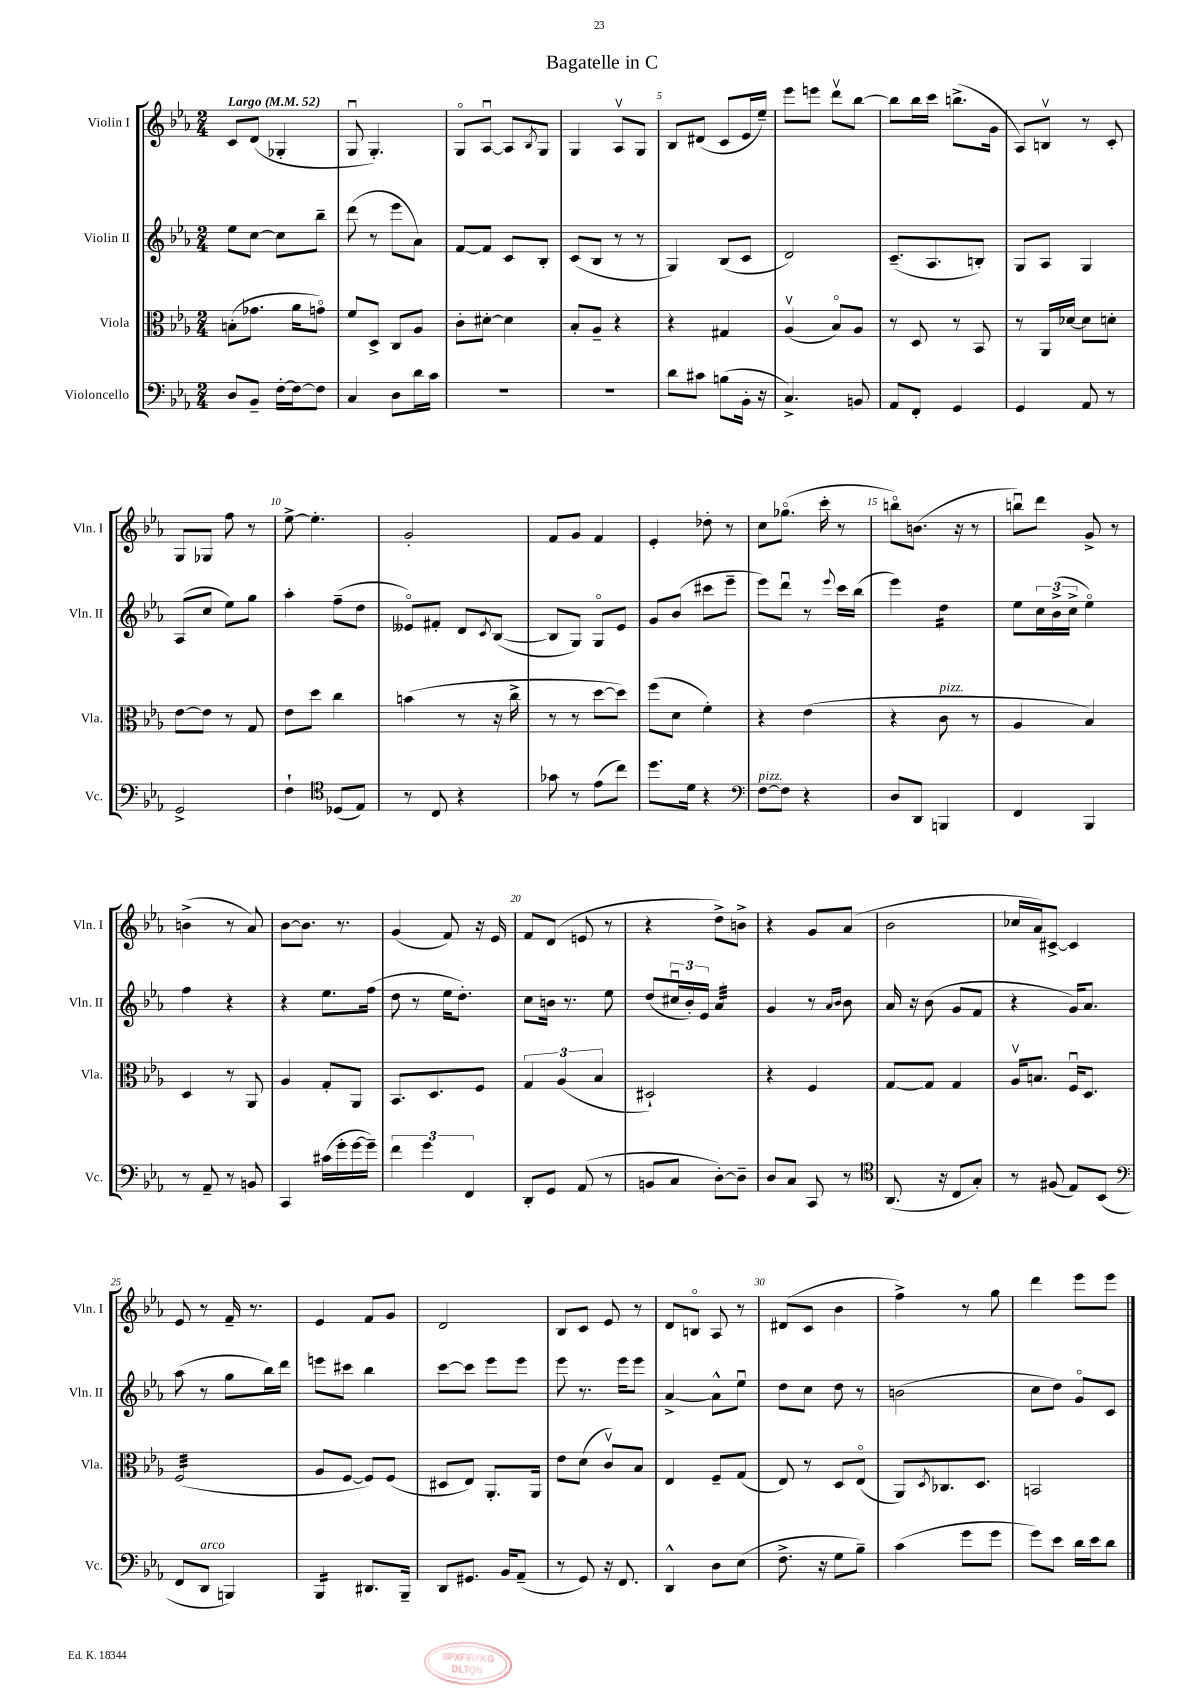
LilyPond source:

\header { title = "Bagatelle in C" }
<<
\new StaffGroup <<
\new Staff = "s0" \with { instrumentName = "Violin I" shortInstrumentName = "Vln. I" } {
    \clef treble \key ees \major \numericTimeSignature \time 2/4 \tempo "Largo" 4 = 52
    c'8 d'8( ges4-. |
    g8\downbow g4.-.) |
    g8\flageolet aes8~\downbow aes8 \acciaccatura { bes8 } g8 |
    g4 aes8\upbow g8 |
    bes8 dis'8( c'8 ees'16 ees''16--) |
    ees'''8 e'''8 d'''8\upbow bes''8~ |
    bes''8 bes''16 c'''16 b''8.->( g'16 |
    aes8) b8\upbow r8 c'8-. |
    g8 ges8 f''8 r8 |
    ees''8~-> ees''4.-. |
    g'2-. |
    f'8 g'8 f'4 |
    ees'4-. des''8-. r8 |
    c''8 ges''8.\flageolet( c'''16-. r8 |
    b''8\flageolet) b'8.( r16 r8 |
    b''8\downbow) d'''8 g'8-> r8 |
    b'4->( r8 aes'8) |
    bes'8~ bes'8. r8. |
    g'4( f'8) r16 ees'16 |
    f'8 d'8( e'8 r8 |
    r4 d''8->) b'8-> |
    r4 g'8 aes'8( |
    bes'2 |
    ces''16 aes'16) cis'8~-> cis'4 |
    ees'8 r8 f'16-- r8. |
    ees'4 f'8 g'8 |
    d'2 |
    bes8 c'8 ees'8 r8 |
    d'8 b8\flageolet aes8 r8 |
    dis'8( c'8 bes'4 |
    f''4->) r8 g''8 |
    d'''4 ees'''8 ees'''8 \bar "|." |
}
\new Staff = "s1" \with { instrumentName = "Violin II" shortInstrumentName = "Vln. II" } {
    \clef treble \key ees \major \numericTimeSignature \time 2/4
    ees''8 c''8~ c''8 bes''8-- |
    d'''8( r8 ees'''8 aes'8) |
    f'8~ f'8 c'8 bes8-. |
    c'8( bes8 r8 r8 |
    g4) bes8( c'8 |
    d'2) |
    c'8.--( aes8. b8-.) |
    g8 aes8 g4 |
    aes8( c''8 ees''8) g''8 |
    aes''4-. f''8--( d''8 |
    eeses'8\flageolet) fis'8-. d'8 \acciaccatura { c'8 } bes8~( |
    bes8 g8) g8\flageolet ees'8 |
    g'8 bes'8( cis'''8 ees'''8-- |
    ees'''8) d'''8\downbow r8 \appoggiatura { ees'''8 } c'''16 bes''16( |
    ees'''4) d''4:16 |
    ees''8 \tuplet 3/2 { c''16 bes'16->( c''16-> } ees''4\flageolet) |
    f''4 r4 |
    r4 ees''8. f''16( |
    d''8 r8 ees''16 d''8.-.) |
    c''8 b'16 r8. ees''8 |
    d''8( \tuplet 3/2 { cis''16\downbow bes'16-.) ees'16 } aes'4:32 |
    g'4 r8 \grace { aes'16 bes'16 } bes'8 |
    aes'16 r16 bes'8( g'8 f'8 |
    r4 g'16) aes'8. |
    aes''8( r8 g''8 bes''16) d'''16 |
    e'''8 cis'''8 bes''4 |
    c'''8~ c'''8 ees'''8 ees'''8 |
    ees'''8 r8. ees'''16 ees'''8 |
    aes'4~-> aes'8-^ ees''8\downbow |
    d''8 c''8 d''8 r8 |
    b'2( |
    c''8 d''8) g'8\flageolet c'8 \bar "|." |
}
\new Staff = "s2" \with { instrumentName = "Viola" shortInstrumentName = "Vla." } {
    \clef alto \key ees \major \numericTimeSignature \time 2/4
    b8-.( ges'8. aes'16 g'8\flageolet) |
    f'8 d8-> c8 aes8 |
    c'8-. dis'8~-. dis'4 |
    bes8-. aes8-- r4 |
    r4 gis4 |
    aes4\upbow( bes8\flageolet) aes8 |
    r8 d8 r8 bes,8 |
    r8 aes,16 des'16~ des'8 d'8-. |
    ees'8~ ees'8 r8 g8 |
    ees'8 d''8 c''4 |
    b'4( r8 r16 c''16-> |
    r8 r8 d''8~ d''8) |
    f''8( d'8 f'4-.) |
    r4 ees'4( |
    r4 c'8^\markup { \italic "pizz." } r8 |
    aes4 bes4) |
    d4 r8 aes,8 |
    aes4 g8-. aes,8 |
    bes,8. d8. f8 |
    \tuplet 3/2 { g4 aes4( bes4 } |
    dis2-!) |
    r4 f4 |
    g8~ g8 g4 |
    aes16\upbow b8. f16\downbow d8. |
    f2:32( |
    aes8 f8~ f8) f8( |
    dis8 ees8) aes,8.-. aes,16 |
    ees'8 d'8( c'8\upbow) bes8 |
    ees4 f8-- g8( |
    ees8) r8 d8 ees8\flageolet( |
    aes,8) \acciaccatura { d8 } ces8. d8. |
    b,2 \bar "|." |
}
\new Staff = "s3" \with { instrumentName = "Violoncello" shortInstrumentName = "Vc." } {
    \clef bass \key ees \major \numericTimeSignature \time 2/4
    d8 bes,8-- f16~-. f16~ f8 |
    c4 d8 d'16 c'16 |
    R2 |
    R2 |
    d'8 cis'8 b8( bes,16-. r16 |
    c4.->) b,8 |
    aes,8 f,8-. g,4 |
    g,4 aes,8 r8 |
    g,2-> |
    f4-! \clef tenor des8( ees8) |
    r8 c8 r4 |
    ges'8 r8 ees'8( c''8) |
    d''8. d'16 r4 |
    \clef bass f8~^\markup { \italic "pizz." } f8 r4 |
    d8 d,8 b,,4 |
    f,4 bes,,4 |
    r8 aes,8-- r8 b,8 |
    c,4 cis'16( g'16-. g'16~ g'16--) |
    \tuplet 3/2 { f'4 g'4 f,4 } |
    d,8-. g,8 aes,8( r8 |
    b,8 c8 d8~-.) d8-- |
    d8 c8 c,8 r8 |
    \clef tenor aes,8.( r16 c8 g8-.) |
    r8 fis8( ees8) bes,8( |
    \clef bass f,8 d,8^\markup { \italic "arco" } b,,4) |
    bes,,4:16 dis,8. bes,,16-- |
    d,8 gis,8. bes,16 aes,8--( |
    r8 g,8) r16 f,8. |
    d,4-^ d8 ees8( |
    f8.-> r16 g8 bes8--) |
    c'4( g'8 g'8 |
    g'8) ees'8 d'16 ees'16 d'8 \bar "|." |
}
>>
>>
\layout { \context { \Score \override BarNumber.break-visibility = ##(#f #t #t) barNumberVisibility = #(every-nth-bar-number-visible 5) } }
